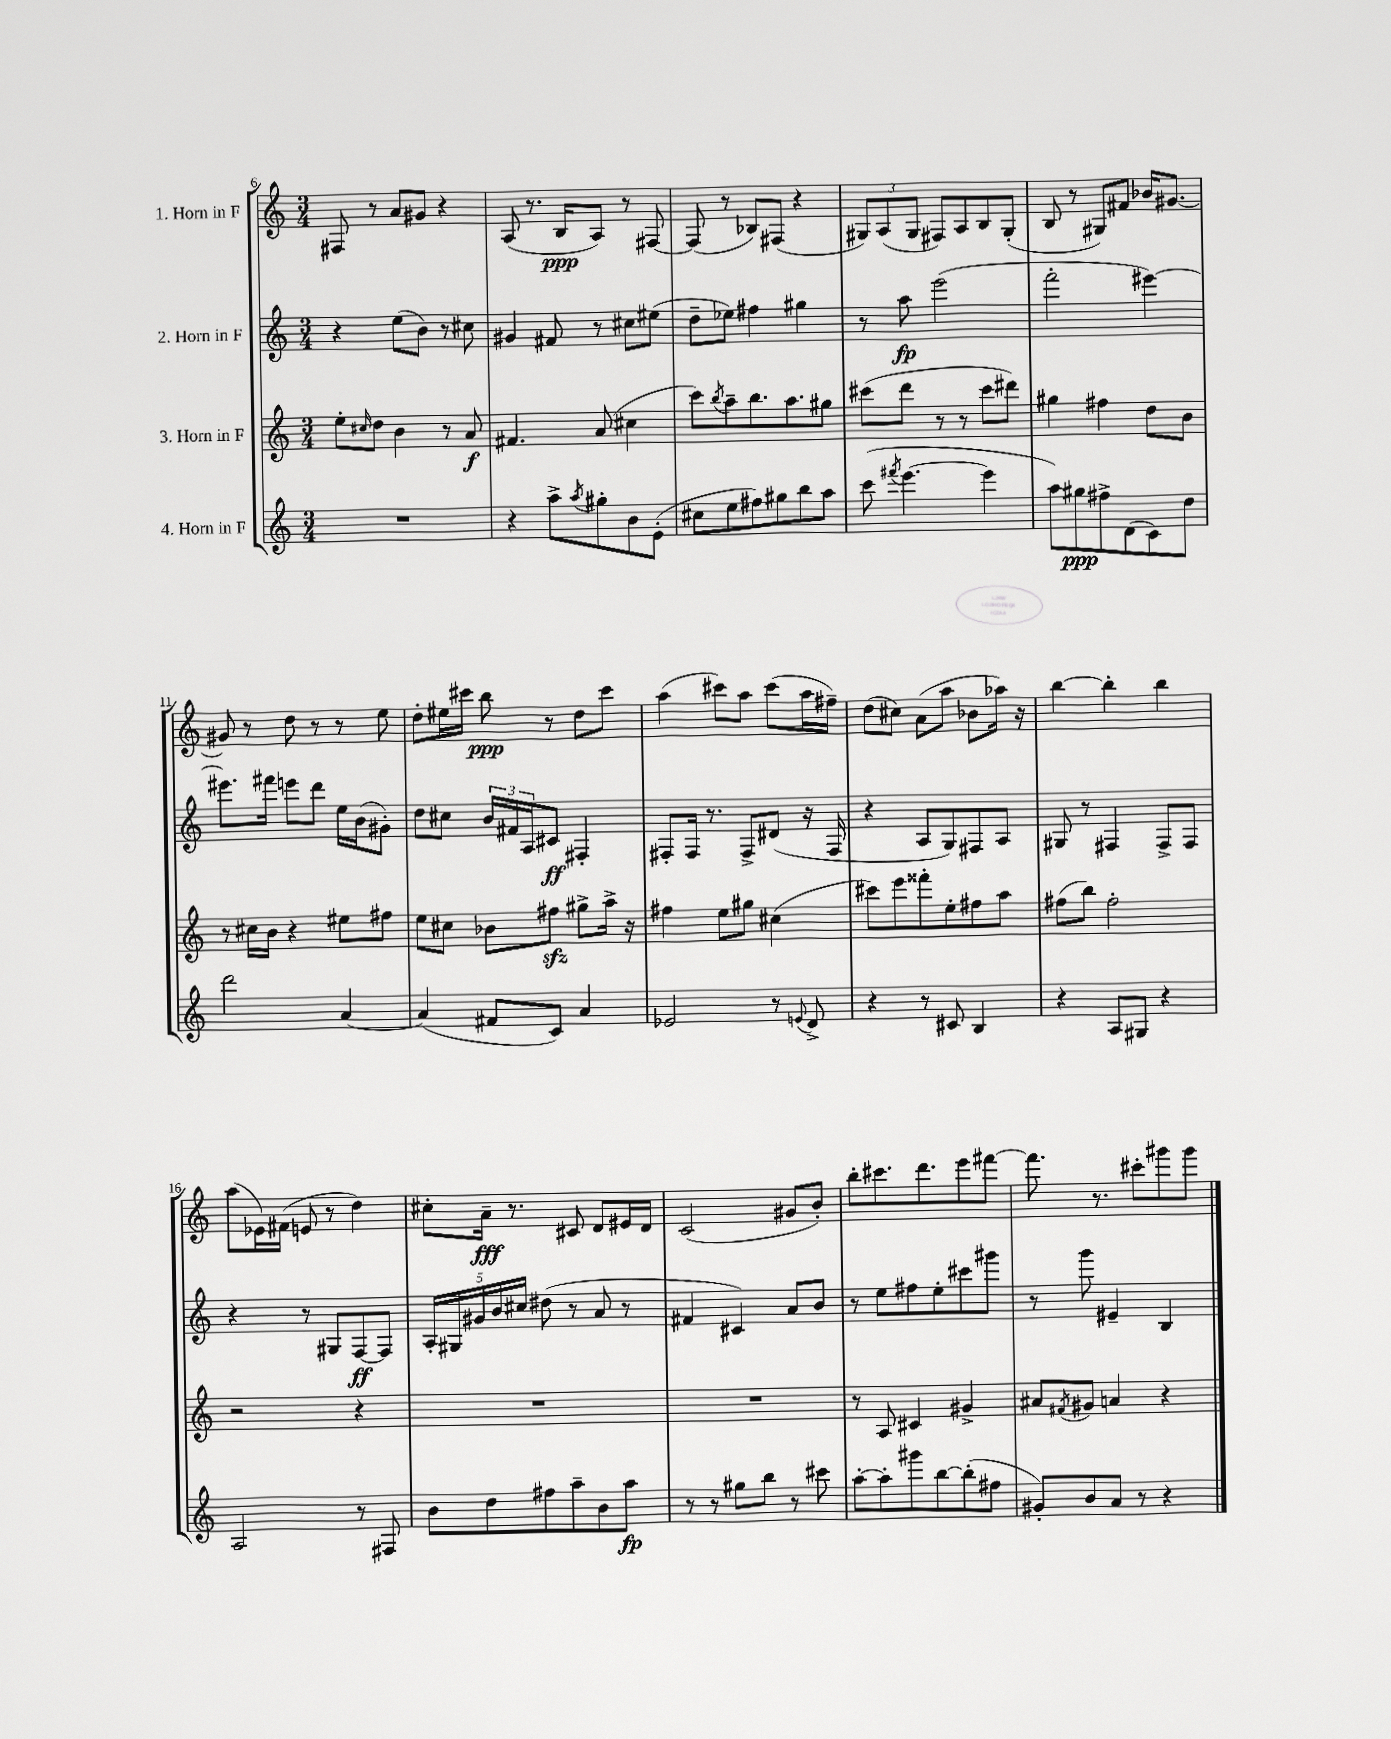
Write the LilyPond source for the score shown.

<<
\new StaffGroup <<
\new Staff = "s0" \with { instrumentName = "1. Horn in F" } {
    \clef treble \key c \major \numericTimeSignature \time 3/4
    fis8 r8 a'8 gis'8 r4 |
    a8( r8. b16\ppp a8) r8 fis8~ |
    fis8( r8 bes8) fis8( r4 |
    \tuplet 3/2 { gis8) a8( gis8 } fis8) a8 b8 gis8-.( |
    b8 r8 gis8) fis'8 bes'16 gis'8.~ |
    gis'8 r8 d''8 r8 r8 e''8 |
    d''8-. eis''16 cis'''16 b''8\ppp r8 d''8 cis'''8 |
    a''4( cis'''8) a''8 cis'''8( a''16 fis''16--) |
    d''8( cis''8) a'8( a''8 bes'8 aes''16) r16 |
    b''4~ b''4-. b''4 |
    a''8( ees'16) fis'16( e'8 r8 d''4) |
    cis''8-. a'16--\fff r8. cis'8 d'8 eis'16 d'16 |
    c'2( gis'8 b'8-.) |
    b''8-. cis'''8. d'''8. e'''8 fis'''8~ |
    fis'''8. r8. cis'''8-. gis'''8 gis'''8 \bar "|." |
}
\new Staff = "s1" \with { instrumentName = "2. Horn in F" } {
    \clef treble \key c \major \numericTimeSignature \time 3/4
    r4 e''8( b'8) r8 cis''8 |
    gis'4 fis'8 r8 cis''8 eis''8( |
    d''8-- ees''8) fis''4 gis''4 |
    r8 a''8\fp e'''2( |
    f'''2-. eis'''4~) |
    eis'''8. fis'''16 e'''8 d'''8 e''16 b'16( gis'8-.) |
    d''8 cis''8 \tuplet 3/2 { b'16 fis'16 a16 } cis'8\ff fis4-. |
    fis8-. fis16 r8. fis8-> dis'8( r16 fis16 |
    r4 a8 g8) fis8 a8 |
    gis8 r8 fis4 fis8-> fis8 |
    r4 r8 gis8 f8~\ff f8 |
    \tuplet 5/4 { a16-. gis16 gis'16 b'16 cis''16 } dis''8( r8 a'8 r8 |
    fis'4 cis'4) a'8 b'8 |
    r8 e''8 fis''8 e''8-. cis'''8 gis'''8 |
    r8 g'''8 eis'4-- b4 \bar "|." |
}
\new Staff = "s2" \with { instrumentName = "3. Horn in F" } {
    \clef treble \key c \major \numericTimeSignature \time 3/4
    e''8-. \grace { cis''16 } d''8 b'4 r8 a'8\f |
    fis'4. a'8( cis''4 |
    c'''8) \acciaccatura { b''8 } a''8-- b''8. a''8. gis''8 |
    cis'''8( d'''8 r8 r8 cis'''8 dis'''8) |
    gis''4 fis''4 d''8 b'8 |
    r8 cis''16 b'16 r4 eis''8 fis''8 |
    e''8 cis''8 bes'8 fis''8\sfz gis''8-> a''16-> r16 |
    fis''4 e''8 gis''8 cis''4( |
    cis'''8) e'''8 fisis'''8-. e''8-. fis''8 a''8 |
    fis''8( b''8) fis''2-. |
    r2 r4 |
    R2. |
    R2. |
    r8 a8 cis'4 gis'4-> |
    ais'8 \acciaccatura { fis'8 } gis'8 a'4 r4 \bar "|." |
}
\new Staff = "s3" \with { instrumentName = "4. Horn in F" } {
    \clef treble \key c \major \numericTimeSignature \time 3/4
    R2. |
    r4 a''8-> \acciaccatura { a''8 } gis''8-. b'8 e'8-.( |
    cis''8 e''8 fis''8) gis''8 b''8 a''8 |
    c'''8( \acciaccatura { fis'''8 } e'''4.~ e'''4 |
    a''8) gis''8\ppp fis''8-> d'8( c'8) d''8 |
    d'''2 a'4~ |
    a'4( fis'8 c'8) a'4 |
    ees'2 r8 \appoggiatura { e'8 } d'8-> |
    r4 r8 cis'8 b4 |
    r4 a8 gis8 r4 |
    a2 r8 fis8 |
    b'8 d''8 fis''8 a''8-- b'8 a''8\fp |
    r8 r8 gis''8 b''8 r8 cis'''8 |
    a''8~-. a''8-. gis'''8 b''8~ b''8-.( fis''8 |
    gis'8-.) b'8 a'8 r8 r4 \bar "|." |
}
>>
>>
\layout { \context { \Score currentBarNumber = #6 } }
